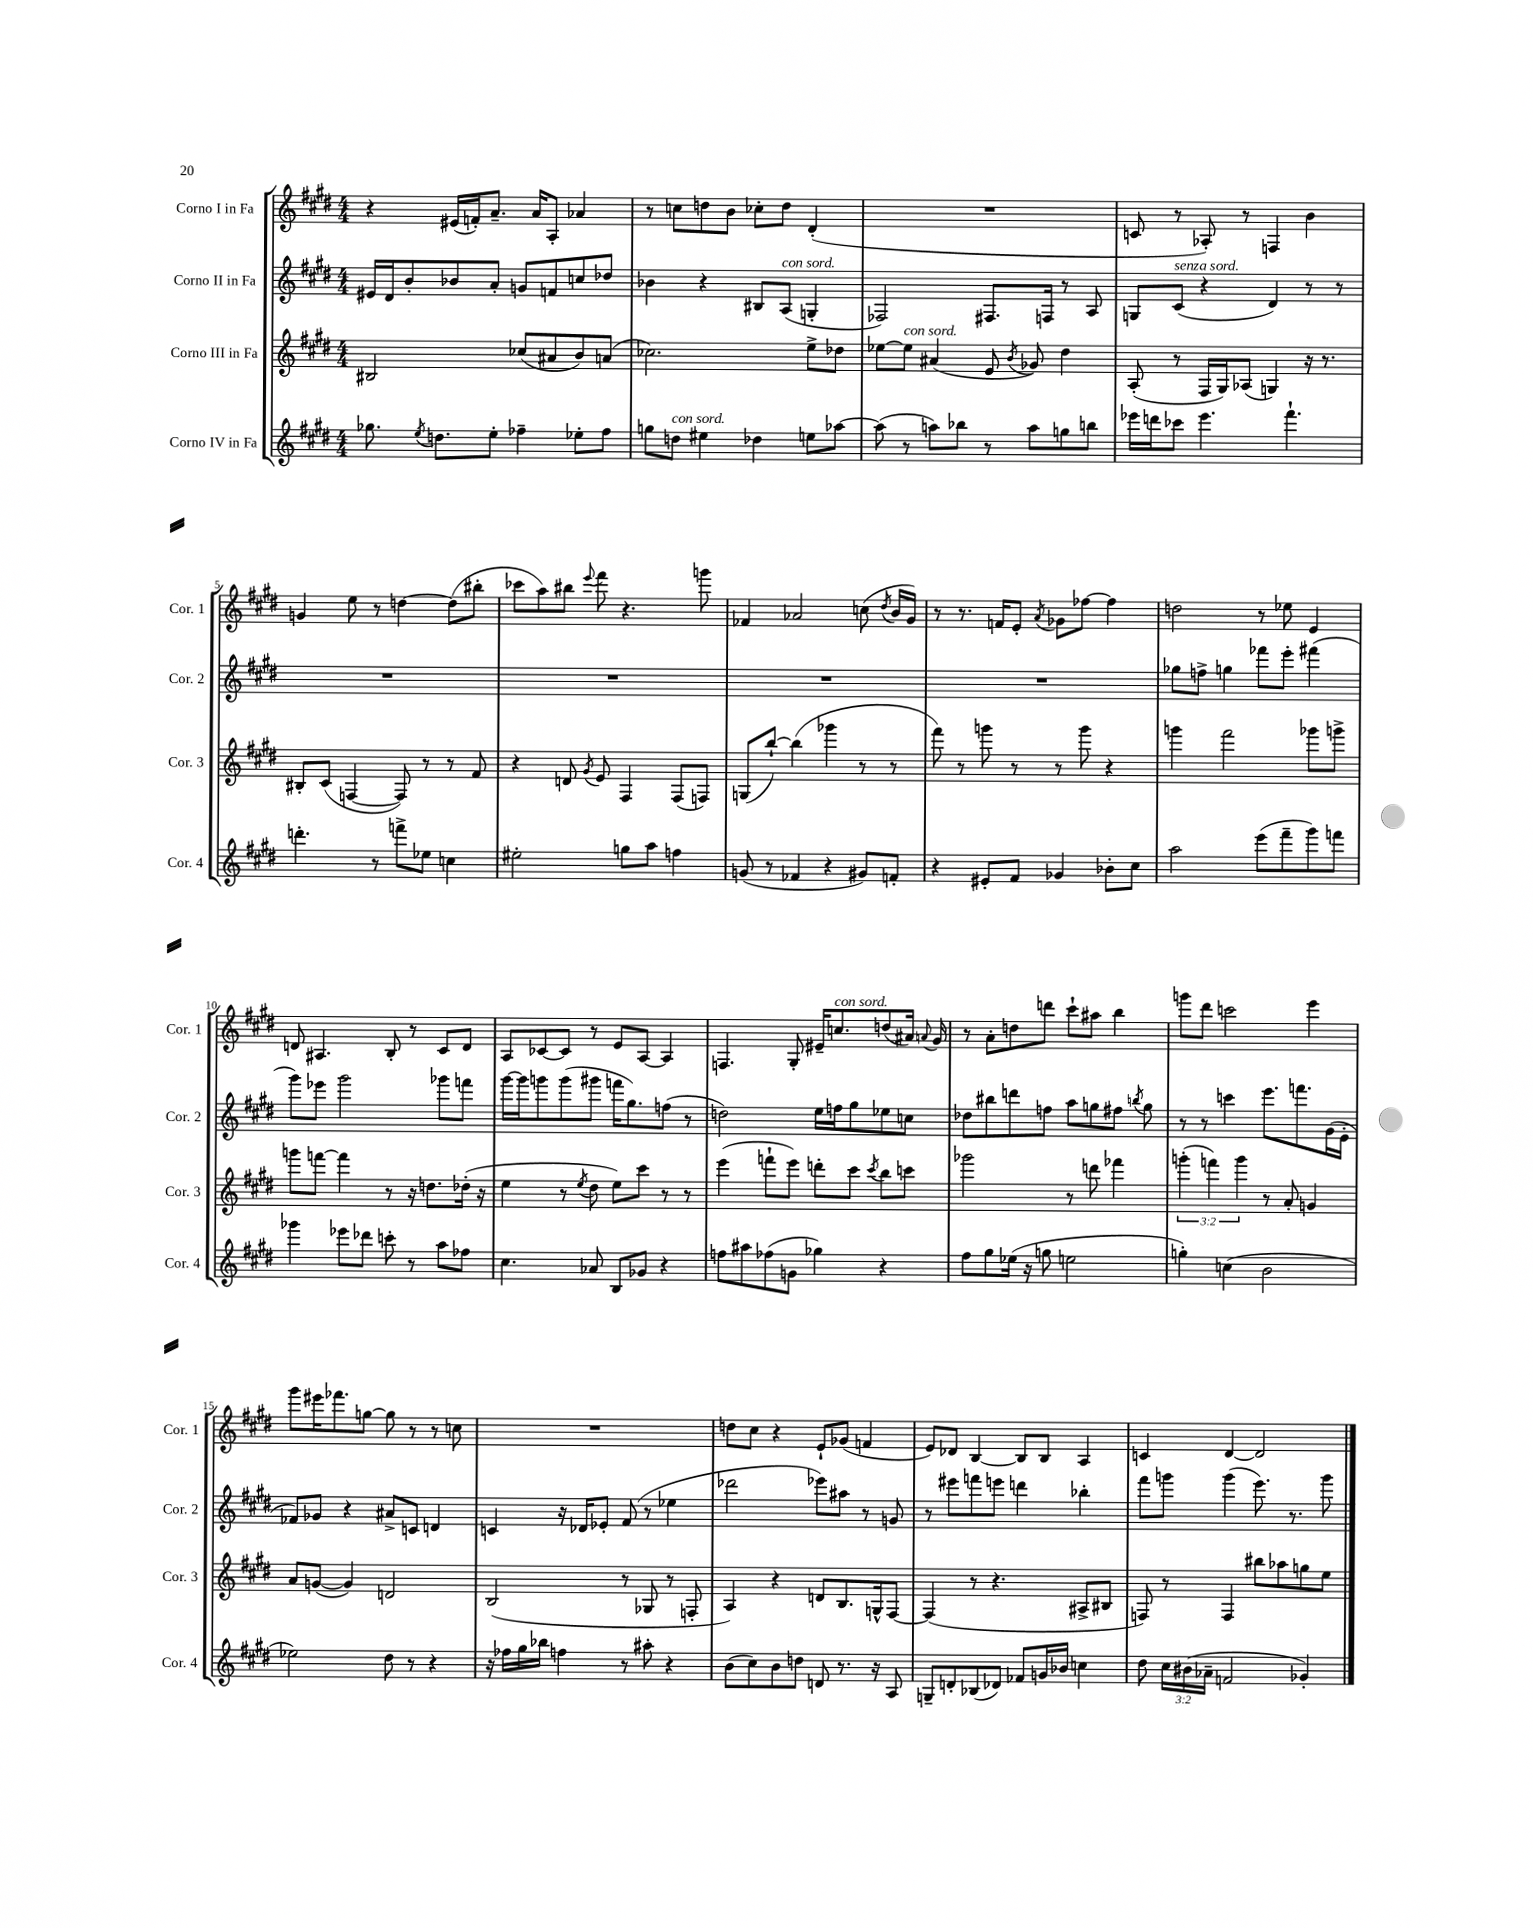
<<
\new StaffGroup <<
\new Staff = "s0" \with { instrumentName = "Corno I in Fa" shortInstrumentName = "Cor. 1" } {
    \clef treble \key e \major \numericTimeSignature \time 4/4
    \autoBeamOff r4 eis'16[( f'16-.) a'8.]-- a'16[ a8]-. aes'4 |
    r8 c''8[ d''8 b'8] ces''8[-. d''8] dis'4-.( |
    R1 |
    c'8 r8 aes8-.) r8 f4 b'4 |
    g'4 e''8 r8 d''4~ d''8[( bis''8]-. |
    ces'''8[ a''8) bis''8] \appoggiatura { e'''8 } fis'''8 r4. g'''8 |
    fes'4 aes'2 c''8( \acciaccatura { dis''8 } b'16[ gis'16]) |
    r8 r8. f'16[ e'8]-. \acciaccatura { a'8 } ges'8[ fes''8]~ fes''4 |
    d''2 r8 ees''8 e'4 |
    d'8 ais4. b8-. r8 cis'8[ d'8] |
    a8[ ces'8~ ces'8] r8 e'8[ a8]~ a4 |
    f4. gis8-. eis'16[-- c''8.^\markup { \italic "con sord." } d''8( ais'16]) \appoggiatura { a'8 } gis'16 |
    r8 a'8[-. d''8 d'''8] cis'''8[-! ais''8] b''4 |
    g'''8[ dis'''8] c'''2 e'''4 |
    gis'''8[ eis'''16 fes'''8. g''8]~ g''8 r8 r8 c''8 |
    R1 |
    d''8[ cis''8] r4 e'8[-! ges'8]( f'4 |
    e'8[) des'8] b4~ b8[ b8] a4 |
    c'4 dis'4~ dis'2 \bar "|." |
}
\new Staff = "s1" \with { instrumentName = "Corno II in Fa" shortInstrumentName = "Cor. 2" } {
    \clef treble \key e \major \numericTimeSignature \time 4/4
    \autoBeamOff eis'16[ dis'16 b'8-. bes'8 a'8]-. g'8[ f'8 c''8 des''8] |
    bes'4 r4 bis8[ a8]^\markup { \italic "con sord." }( g4-. |
    fes2) fis8.[ f16] r8 a8 |
    g8[ cis'8]^\markup { \italic "senza sord." }( r4 dis'4) r8 r8 |
    R1 |
    R1 |
    R1 |
    R1 |
    ges''8[ f''8]-> g''4 fes'''8[ e'''8]-. fis'''4( |
    gis'''8[) ees'''8] gis'''2 ges'''8[ f'''8] |
    gis'''16[~ gis'''16 g'''8 g'''8( gis'''8] f'''16[ gis''8.) f''8]( r8 |
    d''2) e''16[ f''16 gis''8 ees''8 c''8] |
    des''8[ bis''8 d'''8 f''8] a''8[ g''8 fis''8] \acciaccatura { b''8 } g''8 |
    r8 r8 c'''4 e'''8.[ f'''8. gis'16( e'16]-. |
    fes'8[) ges'8] r4 ais'8[-> c'8] d'4 |
    c'4 r16 des'16[ ees'8]-. fis'8( r8 ees''4 |
    des'''2 ees'''8[) ais''8] r8 g'8 |
    r8 eis'''8[ f'''8 e'''8] d'''4 bes''4-. |
    fis'''8[ g'''8] g'''4( e'''8.) r8. g'''8 \bar "|." |
}
\new Staff = "s2" \with { instrumentName = "Corno III in Fa" shortInstrumentName = "Cor. 3" } {
    \clef treble \key e \major \numericTimeSignature \time 4/4 \override Staff.TupletNumber.text = #tuplet-number::calc-fraction-text
    \autoBeamOff bis2 ces''8[( ais'8 b'8) a'8]( |
    ces''2.) e''8[-> des''8] |
    ees''8[~ ees''8]^\markup { \italic "con sord." } ais'4( e'8 \acciaccatura { b'8 } ges'8) dis''4 |
    a8-.( r8 fis16[ gis16) aes8]( g4) r16 r8. |
    bis8[-. cis'8]( f4~ f8) r8 r8 fis'8 |
    r4 d'8 \acciaccatura { gis'8 } e'8 fis4 fis8[( f8]) |
    g8[( b''8]~-!) b''4( ges'''4 r8 r8 |
    fis'''8) r8 g'''8 r8 r8 g'''8 r4 |
    g'''4 fis'''2 ges'''8[ g'''8]-> |
    g'''8[ f'''8]~ f'''4 r8 r16 d''8.[ des''16]-.( r16 |
    e''4 r8 \acciaccatura { e''8 } dis''8 e''8[) cis'''8] r8 r8 |
    e'''4( f'''8[-! e'''8]) d'''8[-. cis'''8] \acciaccatura { cis'''8 } b''8[ c'''8] |
    ges'''2 r8 d'''8 fes'''4 |
    \tuplet 3/2 { g'''4-.( f'''4) g'''4 } r8 a'8-. g'4 |
    a'8[ g'8]~( g'4) d'2 |
    b2( r8 ges8 r8 f8-. |
    a4) r4 d'8[ b8. g16-^ fis8]~ |
    fis4( r8 r4. ais8[-> bis8] |
    f8) r8 f4 bis''8[ aes''8 g''8 e''8] \bar "|." |
}
\new Staff = "s3" \with { instrumentName = "Corno IV in Fa" shortInstrumentName = "Cor. 4" } {
    \clef treble \key e \major \numericTimeSignature \time 4/4 \override Staff.TupletNumber.text = #tuplet-number::calc-fraction-text
    \autoBeamOff ges''8. \acciaccatura { e''8 } d''8.[ e''8]-. fes''4-- ees''8[-. fes''8] |
    g''8[ d''8]^\markup { \italic "con sord." } eis''4 des''4 e''8[ aes''8]~ |
    aes''8( r8 a''8[) bes''8] r8 a''8[ g''8 b''8] |
    ees'''16[ d'''16 ces'''8] ees'''4. fis'''4.-! |
    d'''4.-. r8 f'''8[-> ees''8] c''4 |
    eis''2-. g''8[ a''8] f''4 |
    g'8( r8 fes'4 r4 gis'8[) f'8]-. |
    r4 eis'8[-. fis'8] ges'4 bes'8[-. cis''8] |
    a''2 e'''8[( fis'''8-- gis'''8) f'''8] |
    ges'''4 ees'''8[ des'''8] c'''8-. r8 a''8[ fes''8] |
    cis''4. aes'8 b8[ ges'8] r4 |
    f''8[ ais''8 fes''8( g'8] ges''4) r4 |
    fis''8[ gis''8 ees''16]( r16 g''8 e''2 |
    g''4-.) c''4( b'2 |
    ees''2) dis''8 r8 r4 |
    r16 fes''16[ gis''16 bes''16] f''4 r8 ais''8-. r4 |
    b'8[( cis''8) b'8 d''8] d'8 r8. r16 a8 |
    g8[-- d'8-. bes8( des'8]) fes'8[ g'16 bes'16] c''4 |
    dis''8 \tuplet 3/2 { cis''16[ bis'16( aes'16]-- } f'2 ges'4-.) \bar "|." |
}
>>
>>
